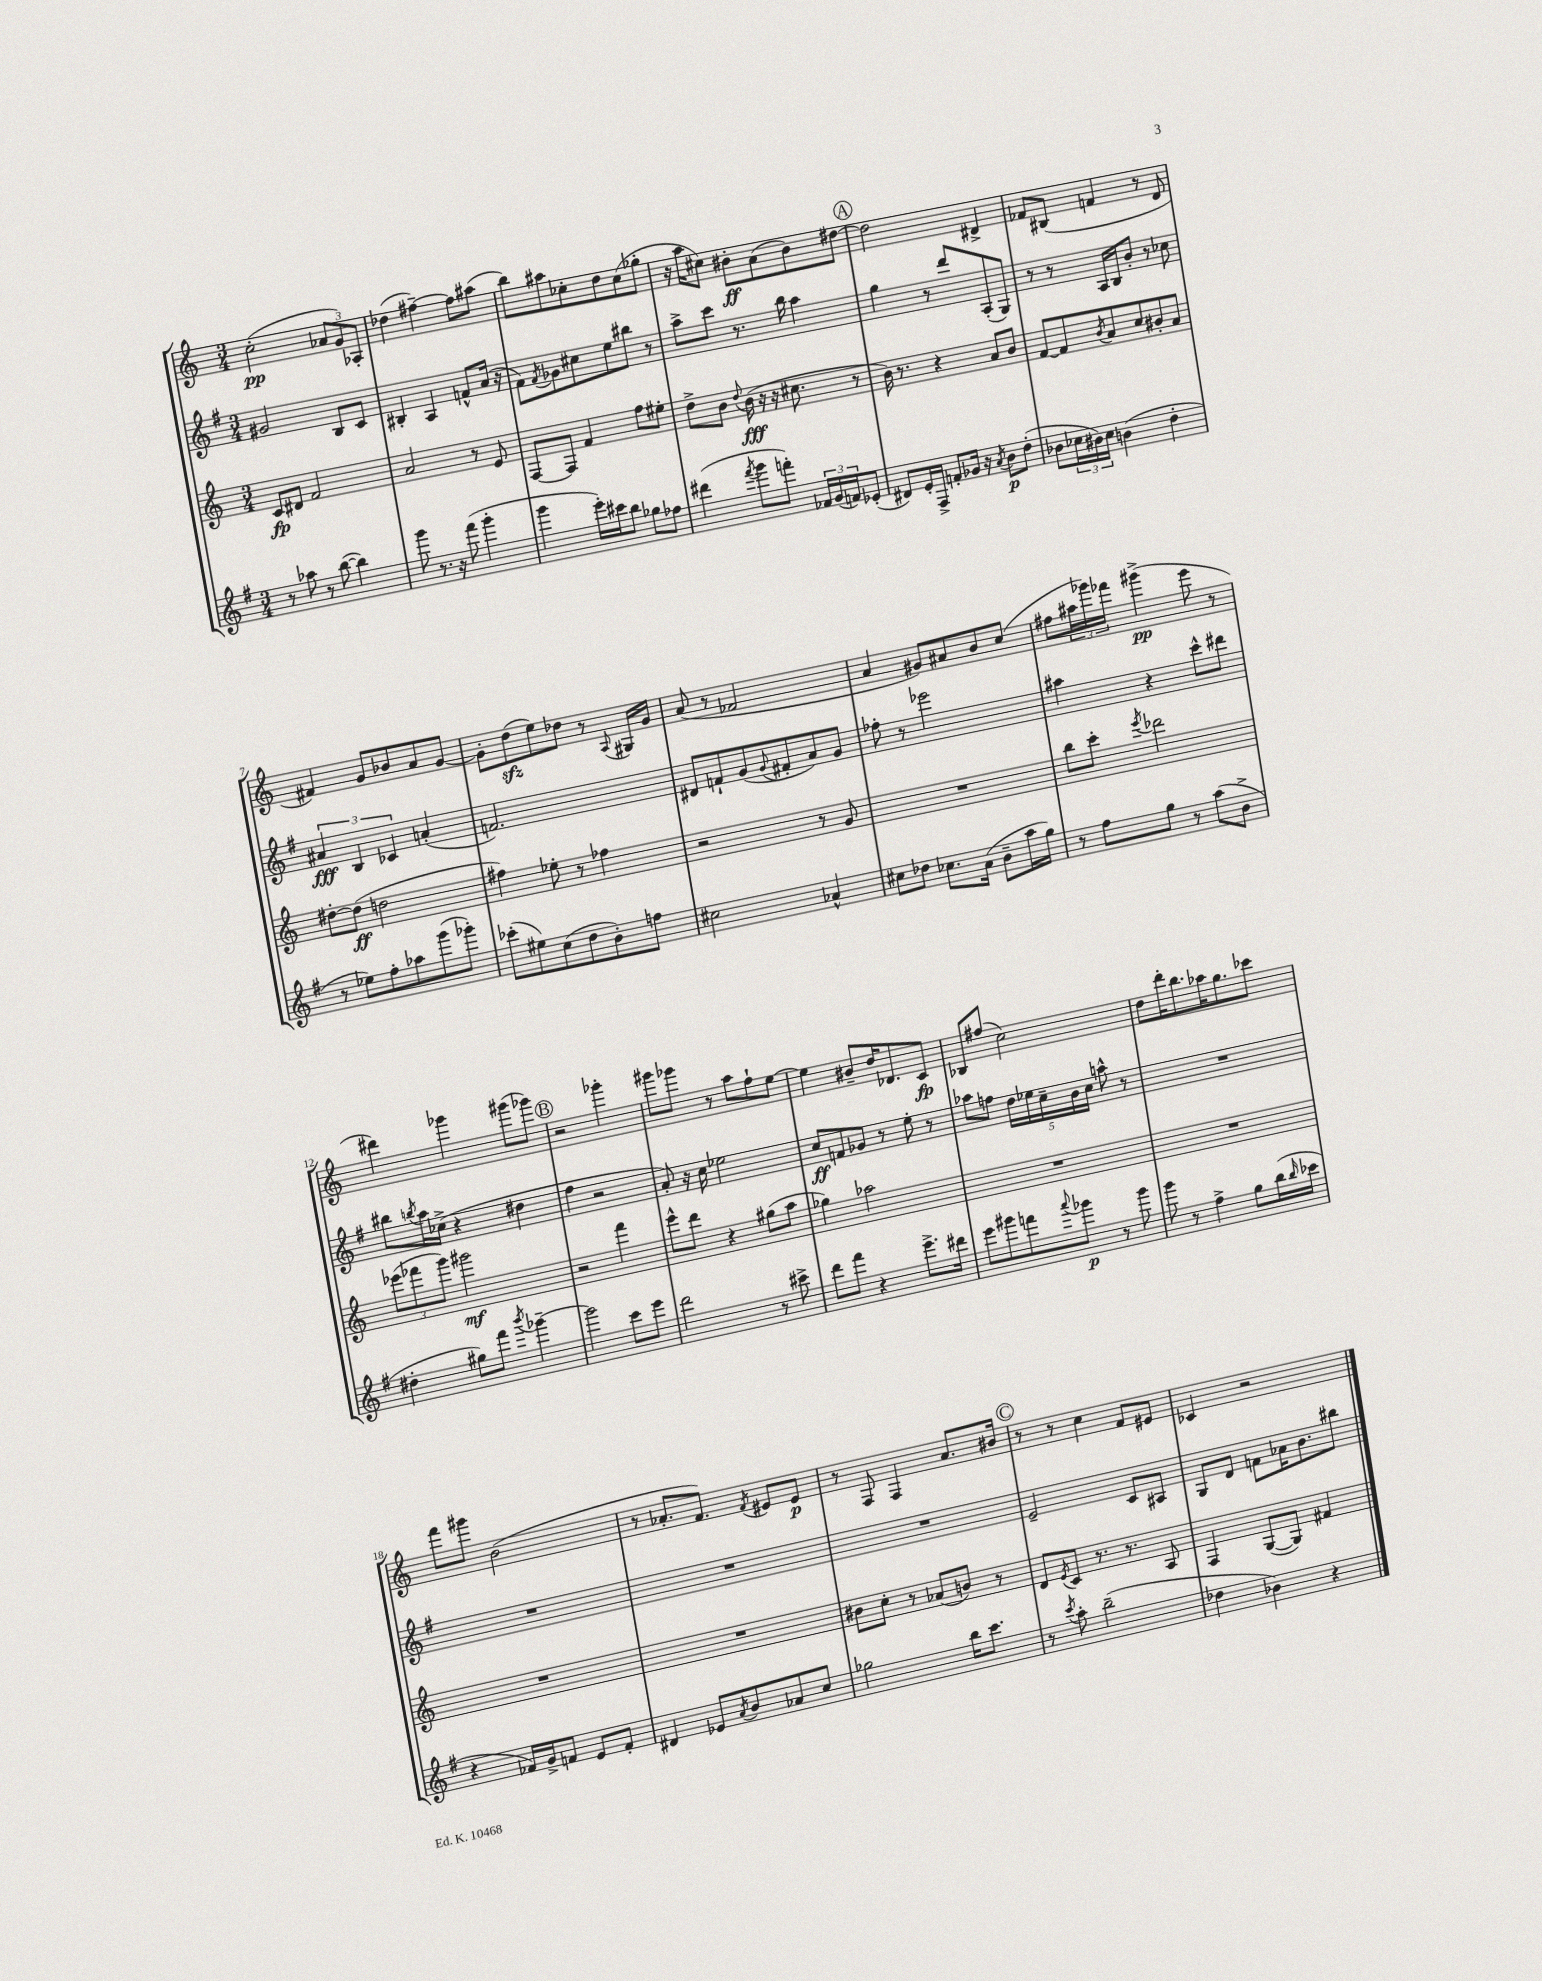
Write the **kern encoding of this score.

**kern	**dynam	**kern	**dynam	**kern	**dynam	**kern	**dynam
*part4	*part4	*part3	*part3	*part2	*part2	*part1	*part1
*staff4	*staff4	*staff3	*staff3	*staff2	*staff2	*staff1	*staff1
*clefG2	*	*clefG2	*	*clefG2	*	*clefG2	*
*k[f#]	*	*k[]	*	*k[f#]	*	*k[]	*
*M3/4	*	*M3/4	*	*M3/4	*	*M3/4	*
=1	=1	=1	=1	=1	=1	=1	=1
8r	.	8c/L	fp	2g#X/	.	(2cc'\	pp
8aa-X\	.	8d#X/J	.	.	.	.	.
8r	.	2f/	.	.	.	.	.
([8bb\	.	.	.	.	.	.	.
4bb\])	.	.	.	8B/L	.	12a-X/L	.
.	.	.	.	.	.	12g/)	.
.	.	.	.	8c/J	.	.	.
.	.	.	.	.	.	12A-X'/J	.
=2	=2	=2	=2	=2	=2	=2	=2
8ggg\	.	2a/	.	4B#X'/	.	(4dd-X\	.
8.r	.	.	.	.	.	.	.
.	.	.	.	4A/	.	[4ff#X~\)	.
16r	.	.	.	.	.	.	.
(8fff#\	.	.	.	.	.	.	.
4ggg'\	.	8r	.	8fn^^/L	.	8ff#\L]	.
.	.	8e/	.	(16a/Jk	.	(8aa#X\J	.
.	.	.	.	16r	.	.	.
=3	=3	=3	=3	=3	=3	=3	=3
4ggg\	.	[8F/L	.	8f#\L)	.	8bb\L)	.
.	.	.	.	8qf#/	.	.	.
.	.	8F/J]	.	8g-X\	.	8aa#X\	.
16eee'\LL)	.	4f/	.	8cc#X\	.	8cc-X'\	.
16ccc#X\J	.	.	.	.	.	.	.
8bb\J	.	.	.	8ee\	.	8dd\	.
8gg-X\L	.	8ff\L	.	8bb#X\J	.	(8cc-\	.
8ff-X\J	.	8ee#X'\J	.	8r	.	8gg-X'\J	.
=4	=4	=4	=4	=4	=4	=4	=4
(4ddd#X\	.	8dd^\L	.	8aa^\L	.	16r	.
.	.	.	.	.	.	16aa\KL	.
.	.	8b\J	.	8ccc\J	.	8cc#X\J)	.
8qfff#/	.	8qqdd/	.	.	.	.	.
8ggg\L	.	(16b\	fff	8.r	.	8b#X'\L	ff
.	.	16r	.	.	.	.	.
8fffn'\J)	.	16r	.	.	.	(8a\	.
.	.	8.cc#X\	.	16bb\	.	.	.
24f-X/LL	.	.	.	4aa\	.	8b#\)	.
(24g/	.	.	.	.	.	.	.
24fn/J)	.	.	.	.	.	.	.
(8e-X'/J	.	8r	.	.	.	[8dd#X\J	.
!!LO:REH:place=s1:t=A
=5	=5	=5	=5	=5	=5	=5	=5
8d#X/L)	.	16b\)	.	4gg\	.	2dd#\]	.
.	.	8.r	.	.	.	.	.
16e'/L	.	.	.	.	.	.	.
16F#^/JJ	.	.	.	.	.	.	.
8fn'/L	.	4r	.	8r	.	.	.
16g-X/Jk	.	.	.	8ddd/L	.	.	.
16r	.	.	.	.	.	.	.
8qa/	.	.	.	.	.	.	.
8b\L	p	8a/L	.	(8A'/	.	4d#X^/	.
(8dd'\J	.	8b/J	.	8G/J)	.	.	.
=6	=6	=6	=6	=6	=6	=6	=6
8b-X\L	.	[8f/L	.	8r	.	8f-X/L	.
24cc-X\L	.	8f/]	.	8r	.	(8B#X/J	.
24b#X\)	.	.	.	.	.	.	.
24cc-\JJ	.	.	.	.	.	.	.
.	.	8qb/	.	.	.	.	.
(4bn\	.	8a/	.	16A/LL	.	4fn/	.
.	.	.	.	16B/J	.	.	.
.	.	8cc/	.	8b'/J	.	.	.
4dd'\	.	8b#X'/	.	8r	.	8r	.
.	.	8a/J	.	8cc-X\	.	8d/	.
!!LO:LB:g=z
=7	=7	=7	=7	=7	=7	=7	=7
8r	.	[8dd#X'\L	.	6a#X/	fff	4f#X/)	.
8ee-X\L)	.	(8dd#\J]	ff	.	.	.	.
.	.	.	.	6B/	.	.	.
8ff#'\	.	2ddn\	.	.	.	8g/L	.
.	.	.	.	6c-X/	.	.	.
8aa-X\	.	.	.	.	.	8b-X/	.
(8ggg\	.	.	.	(4an'/	.	8a/	.
8ggg-X'\J)	.	.	.	.	.	[8g/J	.
=8	=8	=8	=8	=8	=8	=8	=8
(8ccc-X'\L	.	4ff#X\)	.	2.fn/)	.	8g'\L]	.
8ee#X\)	.	.	.	.	.	(8ddzz\	.
(8cc\	.	8ee-X'\	.	.	.	8ee\)	.
8dd\	.	8r	.	.	.	8dd-X\J	.
8b'\)	.	4ff-X\	.	.	.	8r	.
.	.	.	.	.	.	8qqA/	.
8ffn\J	.	.	.	.	.	16G#X/LL	.
.	.	.	.	.	.	16g/JJ	.
=9	=9	=9	=9	=9	=9	=9	=9
2cc#X\	.	2r	.	8d#X/L	.	(8a/	.
.	.	.	.	8fn`/	.	8r	.
.	.	.	.	(8g/	.	2f-X/	.
.	.	.	.	8qqg/	.	.	.
.	.	.	.	8f#X'/	.	.	.
4a-X^^/	.	8r	.	8a/)	.	.	.
.	.	8g/	.	8g/J	.	.	.
=10	=10	=10	=10	=10	=10	=10	=10
8cc#X\L	.	2.r	.	8ff-X'\	.	4a/	.
8dd-X\J	.	.	.	8r	.	.	.
8.cc-X\L	.	.	.	2eee-X\	.	8g#X/L)	.
.	.	.	.	.	.	8a#X/	.
(16a\Jk	.	.	.	.	.	.	.
8b~\L	.	.	.	.	.	8b/	.
16aa\L	.	.	.	.	.	(8cc/J	.
16gg\JJ)	.	.	.	.	.	.	.
=11	=11	=11	=11	=11	=11	=11	=11
8r	.	8bb\L	.	4aa#X\	.	8ff#X\L	.
8ff#\L	.	8ccc'\J	.	.	.	24aa#X\L	.
.	.	.	.	.	.	24ggg-X\)	.
.	.	.	.	.	.	24fff-X\JJ	.
.	.	8qeee/	.	.	.	.	.
8gg\J	.	2ddd-X\	.	4r	.	(4ggg#X^\	pp
8r	.	.	.	.	.	.	.
(8aa\L	.	.	.	8ccc^^\L	.	8eee\	.
8b^\J	.	.	.	8ddd#X\J	.	8r	.
!!LO:LB:g=z
=12	=12	=12	=12	=12	=12	=12	=12
4dd#X'\	.	(12eee-X\L	.	8bb#X\L	.	4ddd#X\)	.
.	.	12fff-X\	.	.	.	.	.
.	.	.	.	8qbbn/	.	.	.
.	.	.	.	16aa\L	.	.	.
.	.	12ggg\J)	.	.	.	.	.
.	.	.	.	(16cc-X^\JJ	.	.	.
8gg#X\L)	.	2ggg#X\	mf	4r	.	4ggg-X\	.
8fff#\J	.	.	.	.	.	.	.
8qbbb/	.	.	.	.	.	.	.
[4ggg-X~\	.	.	.	4dd#X\	.	(8ggg#X\L	.
.	.	.	.	.	.	8ggg-X\J)	.
!!LO:REH:place=s1:t=B
=13	=13	=13	=13	=13	=13	=13	=13
2ggg-\]	.	2r	.	4ff#\	.	2r	.
.	.	.	.	2r	.	.	.
8ccc\L	.	4fff\	.	.	.	4ggg-X'\	.
8eee\J	.	.	.	.	.	.	.
=14	=14	=14	=14	=14	=14	=14	=14
2ddd\	.	8eee^^\L	.	8a'/)	.	8ggg#X\L	.
.	.	8ddd\J	.	16r	.	8ggg-X\J	.
.	.	.	.	16cc\	.	.	.
.	.	4r	.	2ee-X\	.	8r	.
.	.	.	.	.	.	8aa\L	.
8r	.	(8gg#X\L	.	.	.	8ff`\	.
8ccc#X^\	.	8aa\J	.	.	.	[8ee\J	.
=15	=15	=15	=15	=15	=15	=15	=15
8ddd\L	.	4gg-X\)	.	8cc/L	ff	4ee\]	.
8fff#\J	.	.	.	8fn/	.	.	.
4r	.	2aa-X\	.	8g-X/J	.	8b#X~/L	.
.	.	.	.	8r	.	16dd/K	.
.	.	.	.	.	.	8.d-X/	.
8.eee^\L	.	.	.	8ee'\	.	.	.
.	.	.	.	8r	.	8c/J	fp
16ddd#X\Jk	.	.	.	.	.	.	.
=16	=16	=16	=16	=16	=16	=16	=16
8eee\L	.	2.r	.	8aa-X\L	.	8B-X/L	.
8ggg#X\	.	.	.	8ffn\J	.	(8ff#X/J	.
8fffn\	.	.	.	20dd\LL	.	2cc\)	.
.	.	.	.	20ee-X\	.	.	.
.	.	.	.	20cc~\	.	.	.
8qqaaa/	.	.	.	.	.	.	.
8ggg-X\J	p	.	.	.	.	.	.
.	.	.	.	20b\	.	.	.
.	.	.	.	20cc\JJ	.	.	.
8r	.	.	.	8aan^^\	.	.	.
8ggg-\	.	.	.	8r	.	.	.
=17	=17	=17	=17	=17	=17	=17	=17
8ggg\	.	2.r	.	2.r	.	8dd\L	.
8r	.	.	.	.	.	16ddd'\K	.
.	.	.	.	.	.	8.bb\	.
4ff#^\	.	.	.	.	.	.	.
.	.	.	.	.	.	16aa-X\K	.
.	.	.	.	.	.	8.gg\	.
8gg\L	.	.	.	.	.	.	.
(16bb\L	.	.	.	.	.	8ccc-X\J	.
16qqbb/	.	.	.	.	.	.	.
16ccc-X\JJ	.	.	.	.	.	.	.
!!LO:LB:g=z
=18	=18	=18	=18	=18	=18	=18	=18
4r	.	2.r	.	2.r	.	8fff\L	.
.	.	.	.	.	.	8ggg#X\J	.
16f-X/LL)	.	.	.	.	.	(2b\	.
16g^/J	.	.	.	.	.	.	.
8fn/J	.	.	.	.	.	.	.
8e/L	.	.	.	.	.	.	.
8f'/J	.	.	.	.	.	.	.
=19	=19	=19	=19	=19	=19	=19	=19
4d#X/	.	2.r	.	2.r	.	8r	.
.	.	.	.	.	.	8.a-X'/L	.
8e-X/L	.	.	.	.	.	.	.
.	.	.	.	.	.	8.f/J)	.
8qa/	.	.	.	.	.	.	.
8b/	.	.	.	.	.	.	.
.	.	.	.	.	.	8qf/	.
8a-X/	.	.	.	.	.	8e#X/L	.
8cc/J	.	.	.	.	.	8e#/J	p
=20	=20	=20	=20	=20	=20	=20	=20
2gg-X\	.	8b#X\L	.	2.r	.	8r	.
.	.	8cc'\J	.	.	.	8F/	.
.	.	8r	.	.	.	4F/	.
.	.	(8a-X/L	.	.	.	.	.
16bb\KL	.	8bn/J)	.	.	.	8.a/L	.
8.ccc\J	.	.	.	.	.	.	.
.	.	8r	.	.	.	.	.
.	.	.	.	.	.	16b#X/Jk	.
!!LO:REH:place=s1:t=C
=21	=21	=21	=21	=21	=21	=21	=21
8r	.	8d/L	.	2e~/	.	8r	.
8qccc/	.	8qe/	.	.	.	.	.
8aa'\	.	8c/J	.	.	.	8r	.
(2bb~\	.	8.r	.	.	.	4cc\	.
.	.	8.r	.	.	.	.	.
.	.	.	.	8c/L	.	8f/L	.
.	.	8A/	.	8A#X/J	.	8e#X/J	.
=22	=22	=22	=22	=22	=22	=22	=22
4dd-X\	.	4F/	.	8G/L	.	4c-X/	.
.	.	.	.	8d/J	.	.	.
4b-X\)	.	([8G/L	.	8fn\L	.	2r	.
.	.	8G/J])	.	16a-X\K	.	.	.
.	.	.	.	8.b\	.	.	.
4r	.	4f#X/	.	.	.	.	.
.	.	.	.	8bb#X\J	.	.	.
==	==	==	==	==	==	==	==
*-	*-	*-	*-	*-	*-	*-	*-
